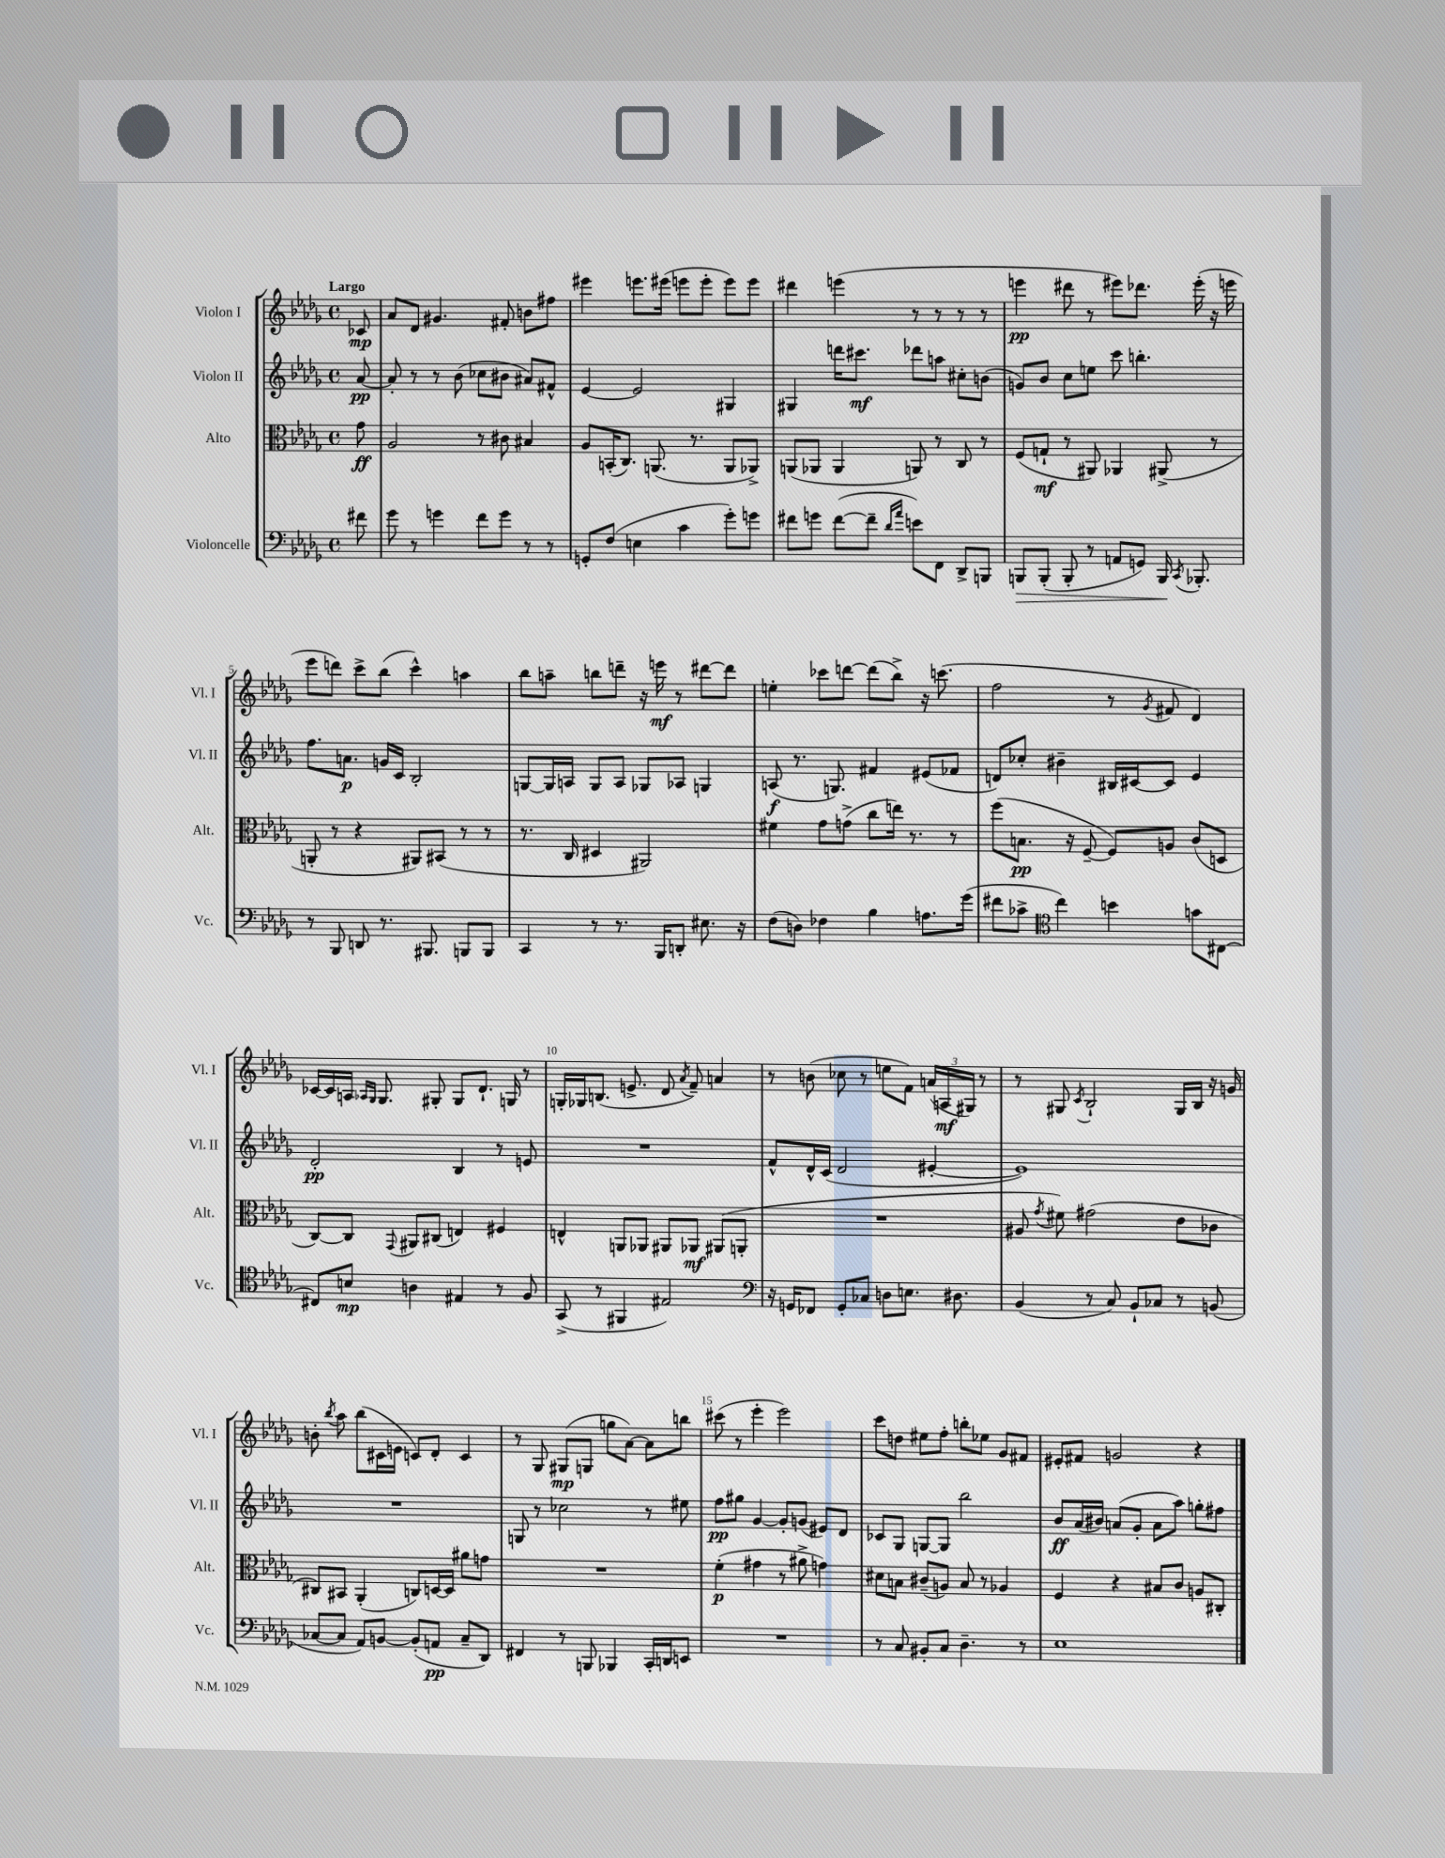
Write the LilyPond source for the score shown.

<<
\new StaffGroup <<
\new Staff = "s0" \with { instrumentName = "Violon I" shortInstrumentName = "Vl. I" } {
    \clef treble \key des \major \defaultTimeSignature \time 4/4 \partial 8 \tempo "Largo"
    \autoBeamOff ces'8\mp |
    aes'8[ des'8] gis'4. fis'8-. b'8[ fis''8] |
    eis'''4 e'''8.[ eis'''16]( e'''8[ e'''8]-. e'''8[) e'''8] |
    dis'''4 e'''4( r8 r8 r8 r8 |
    e'''4\pp dis'''8 r8 eis'''8[) des'''8.] eis'''16-.( r16 e'''16 |
    ees'''8[ d'''8]) c'''8[-> bes''8]( c'''4-^) a''4 |
    bes''8[ a''8]-- b''8[ d'''8]-- r16 e'''16\mf r8 dis'''8[~ dis'''8] |
    e''4-. ces'''8[ d'''8]~ d'''8[( bes''8]->) r16 c'''8.( |
    f''2 r8 \acciaccatura { ges'8 } fis'8 des'4) |
    ces'16[~ ces'16 a16] \grace { aes16[ ges16] } ges8. gis8-. gis8[ des'8.]-! g16 r8 |
    g16[-. ges16 b8.]( e'8.-> des'8 \acciaccatura { aes'8 } f'8--) a'4 |
    r8 b'8( ces''8 r8 e''8[ f'8]) \tuplet 3/2 { a'16[( a16\mf gis16]) } r8 |
    r8 gis8 \acciaccatura { c'8 } bes2-! gis16[ bes16] r16 g'16 |
    b'8-. \acciaccatura { bes''8 } aes''8 bes''8[( cis'16 e'16] c'8[) des'8]-. c'4 |
    r8 ges8 gis8[\mp( g8] g''8[ aes'8]~) aes'8[ b''8] |
    cis'''8( r8 ees'''4-. ees'''2) |
    c'''8[ d''8] eis''8[ f''8]-. b''8[-. ees''8] ges'8[ fis'8] |
    eis'8[-. fis'8] g'2 r4 \bar "|." |
}
\new Staff = "s1" \with { instrumentName = "Violon II" shortInstrumentName = "Vl. II" } {
    \clef treble \key des \major \defaultTimeSignature \time 4/4 \partial 8
    \autoBeamOff aes'8~\pp |
    aes'8-. r8 r8 bes'8( ces''8[ bis'8] ais'8[) fis'8]-^ |
    ees'4~ ees'2 gis4 |
    gis4 d'''16[ cis'''8.]\mf des'''8[ a''8] cis''8[-. b'8]( |
    g'8[) bes'8] c''8[ e''8] c'''8 b''4.-. |
    f''8.[ a'8.]\p g'16[ c'16] bes2-. |
    g8[~ g16 a16] g8[ a8] ges8[ aes8] g4 |
    a8\f( r8. g8.) fis'4 eis'8[( fes'8] |
    d'8[) ces''8]-. bis'4-- bis16[ cis'16~ cis'8] ees'4 |
    des'2-.\pp bes4 r8 e'8 |
    R1 |
    f'8[-^ des'16-^ c'16]( des'2 eis'4~-. |
    eis'1) |
    R1 |
    g8 r8 ces''2 r8 eis''8 |
    f''8[\pp gis''8] ges'4~ ges'8[-. g'8]( eis'8[) des'8] |
    ces'8[ ges8] g8[~ g8] bes''2 |
    bes'8[\ff aes'16( bis'16]) a'8[( ges'8]-. a'8[ aes''8]) g''8[-. fis''8] \bar "|." |
}
\new Staff = "s2" \with { instrumentName = "Alto" shortInstrumentName = "Alt." } {
    \clef alto \key des \major \defaultTimeSignature \time 4/4 \partial 8
    \autoBeamOff ges'8\ff |
    aes2 r8 cis'8 bis4 |
    aes8[ b,16-.( c8.]) a,8.( r8. a,8[ aes,8]->) |
    a,8[( aes,8] aes,4 a,8) r8 c8 r8 |
    f8[( g8]-!\mf r8 ais,8) aes,4 ais,8->( r8 |
    a,8-. r8 r4 ais,8[) bis,8]( r8 r8 |
    r8. c16 dis4 ais,2) |
    fis'4 ges'8[ g'8]->( c''8[ e''16]) r8. r8 |
    f''8[( b8.]\pp r16 f8~-- f8[) a8] c'8[( d8] |
    c8[~) c8] \appoggiatura { ges,8 } ais,8[ cis8]( e4) fis4 |
    e4-^ a,8[ aes,8] ais,8[ aes,8]\mf ais,8[( a,8]-. |
    R1 |
    ais8 \acciaccatura { ges'8 } fis'8) gis'2( ees'8[ ces'8] |
    cis8[) bis,8] aes,4-.( c8[) d16~ d16] ais'8[ g'8] |
    R1 |
    f'4-.\p( gis'4 r8 ais'8-> g'4) |
    dis'8[ b8] cis'8[--( a8]) b8 r8 aes4 |
    f4 r4 bis8[ c'8] a8[ cis8]-. \bar "|." |
}
\new Staff = "s3" \with { instrumentName = "Violoncelle" shortInstrumentName = "Vc." } {
    \clef bass \key des \major \defaultTimeSignature \time 4/4 \partial 8
    \autoBeamOff fis'8 |
    ges'8 r8 g'4 f'8[ g'8] r8 r8 |
    g,8[-. f8]( e4 c'4 ges'8[-.) g'8] |
    fis'8[ g'8] fis'8[~( fis'8]-- \grace { des'16[ aes'16] } e'8[) f,8] des,8[-> b,,8] |
    b,,8[\> b,,8]-.( b,,8-. r8 a,8[ g,8]) b,,16\! \acciaccatura { c,8 } bes,,8.-. |
    r8 bes,,8 d,8 r8. bis,,8. b,,8[ b,,8] |
    c,4 r8 r8. bes,,16[ d,8]-. eis8. r16 |
    f8[( d8]) fes4 bes4 a8.[ ges'16]( |
    fis'8[ ces'8]-> \clef tenor c''4) b'4 g'8[ cis8]~ |
    cis8[ b8]\mp a4 eis4 r8 f8 |
    ges,8->( r8 fis,4 eis2) |
    \clef bass r16 g,16[ fes,8] g,8[-. ces8] d8[ e8.] dis8. |
    bes,4( r8 c8) bes,8[-! ces8] r8 b,8( |
    ces8[~ ces8] aes,8[) b,8]~ b,8[-.( a,8]\pp ces8[-- des,8]) |
    fis,4 r8 b,,8 bes,,4 c,16[-. d,16 e,8] |
    R1 |
    r8 c8 bis,8[-. c8] des4.-- r8 |
    ees1 \bar "|." |
}
>>
>>
\layout { \context { \Score \override BarNumber.break-visibility = ##(#f #t #t) barNumberVisibility = #(every-nth-bar-number-visible 5) } }
